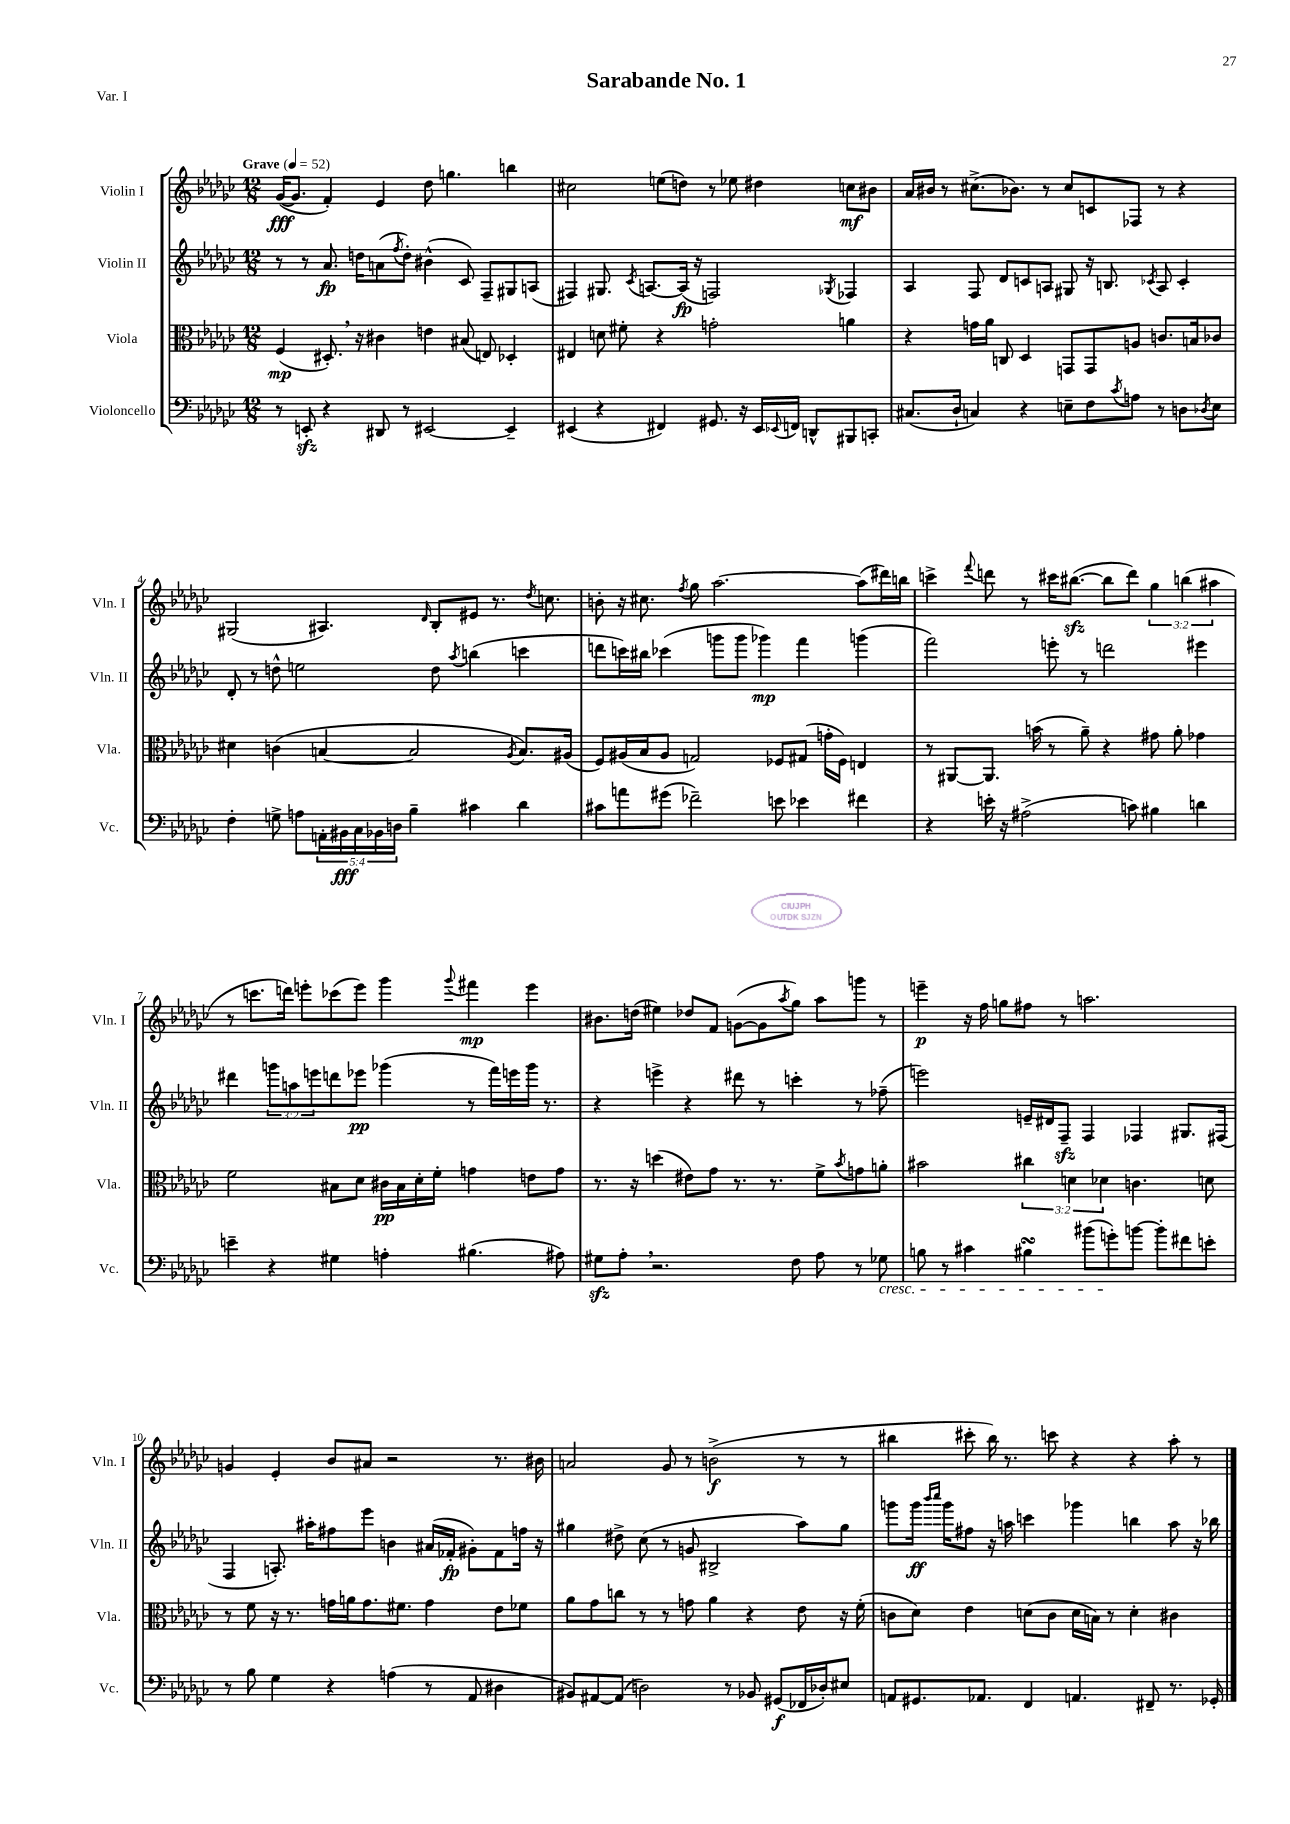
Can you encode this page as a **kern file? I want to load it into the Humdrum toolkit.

**kern	**kern	**kern	**kern
*staff4	*staff3	*staff2	*staff1
*clefF4	*clefC3	*clefG2	*clefG2
*k[b-e-a-d-g-c-]	*k[b-e-a-d-g-c-]	*k[b-e-a-d-g-c-]	*k[b-e-a-d-g-c-]
*M12/8	*M12/8	*M12/8	*M12/8
*MM52	*MM52	*MM52	*MM52
8r	(4F	8r	([16g-
.	.	.	8.g-]
8EE'	.	8r	.
4r	8.D#')	8.a-	4f')
.	16r	16dd	.
8DD#	4c#	(8a	4e-
.	.	8qff	.
8r	.	8dd')	.
[2EE#	4e	(4b#^^	8dd-
.	.	.	4.gg
.	(8B#	8c-)	.
.	8E)	8F~	.
4EE#~]	4D-'	8G#	4bb
.	.	(8A	.
=	=	=	=
(4EE#	4E#	4F#)	2cc#
4r	8d	8.G#	.
.	8f#'	.	.
.	.	8qc-	.
.	.	[8.A	.
4FF#)	4r	.	(8ee
.	.	(16A]	8dd)
.	.	16r	.
8.GG#	2g'	2F)	8r
.	.	.	8ee-
16r	.	.	.
16EE#	.	.	4dd#
8qqEE-	.	.	.
16FF	.	.	.
8DD^^	.	.	.
.	.	8qG-	.
8BBB#	4a	4F-	8cc
8CC'	.	.	8b#
=	=	=	=
(8.C#	4r	4A-	16a-
.	.	.	16b#
.	.	.	8r
16D-`	.	.	.
4C)	16g	8F	(8.cc#^
.	16a-	.	.
.	8C	8d-	.
.	.	.	8.b-)
4r	4D-	8c	.
.	.	8A	8r
8E~	8GG	8G#	8cc#
8F	8GG	16r	8c
.	.	8.B	.
8qc-	.	.	.
8A	8A	.	8F-
.	.	8qc-	.
8r	8.c	8A	8r
8D	.	4c-'	4r
.	16B	.	.
8qD-	.	.	.
8E	8c-	.	.
=	=	=	=
4F'	4d#	8d-'	(2G#
.	.	8r	.
8G^	(4c	8dd^^	.
8A	.	2ee	.
20AA'	[4B	.	4.A#)
20BB#	.	.	.
20C-	.	.	.
20BB-	.	.	.
20D	.	.	.
4B-~	2B]	.	.
.	.	.	16qqd-
.	.	8dd	8B-'
.	.	8qaa-	.
4c#	.	(4bb	8e#
.	.	.	8.r
.	8qA-	.	.
4d-	8.B)	4ccc	.
.	.	.	8qdd-
.	.	.	8.cc
.	(16A#	.	.
=	=	=	=
8c#	8F)	8ddd	8b'
8a	(16A#	16ccc)	16r
.	16B-	16bb#	8.cc#
(8g#	8A#	(4ccc-	.
.	.	.	8qff
2f-~)	2G)	.	8gg-
.	.	8ggg	[2.aa-
.	.	8ggg	.
.	.	4ggg-)	.
8e	8F-	.	.
4e-	(8G#	4fff	.
.	16g'	.	.
.	16F-)	.	.
4f#	4E	(4ggg	(8aa-]
.	.	.	16ddd#)
.	.	.	16bb
=	=	=	=
4r	8r	2fff)	4ccc^
.	[8AA#	.	.
.	.	.	8qqfff
16e'	8.AA#]	.	8ddd
16r	.	.	.
(2A#^	.	.	8r
.	(16b	.	.
.	8r	8eee'	16ccc#
.	.	.	([8.bb#
.	8a-~)	8r	.
.	4r	2ddd	8bb#]
8c)	.	.	8ddd)
4B#	8g#	.	6gg-
.	8a-'	.	.
.	.	.	(6bb
4d	4g-	4eee#	.
.	.	.	6aa#
=	=	=	=
4e~	2f	4ddd#	8r
.	.	.	8.ccc
4r	.	12ggg	.
.	.	.	16ddd)
.	.	12aa	.
.	.	.	8eee'
.	.	12eee	.
4G#	8B#	8ddd	(8ccc-
.	8d-	8eee-	8eee)
4A'	16c#	(4ggg-	4ggg-
.	16B#	.	.
.	16d-'	.	.
.	16f'	.	.
.	.	.	8qqggg-
(4.B#	4g	8r	4fff#
.	.	16fff)	.
.	.	16eee	.
.	8e	16ggg-	4eee
.	.	8.r	.
8A#)	8g	.	.
=	=	=	=
8G#	8.r	4r	8.b#
8A-'	.	.	.
.	16r	.	(16dd
2.r	(4dd	4eee^	4ee#)
.	8e#)	4r	8dd-
.	8g-	.	8f
.	8.r	8ddd#	([8g
.	.	8r	8g]
.	8.r	.	.
.	.	.	8qaa-
8F	.	4ccc'	8gg-)
8A-	8f^	.	8aa-
.	8qb-	.	.
8r	8g	8r	8ggg
8G-	8a'	(8ff-~	8r
=	=	=	=
8B	2b#	2eee)	4eee~
8r	.	.	.
4c#	.	.	16r
.	.	.	16ff
.	.	.	8gg
4B#	6cc#	16e~	8ff#
.	.	16d#	.
.	.	8F~	8r
.	6d	.	.
(8b#	.	4F	2.aa
.	6d-	.	.
8g')	.	.	.
[8b	4.c	4F-	.
8b']	.	.	.
8f#	.	8.G#	.
8e'	8d	.	.
.	.	(16F#	.
=	=	=	=
8r	8r	4F	4g
8B-	8f	.	.
4G-	16r	8.A')	4e-'
.	8.r	.	.
.	.	16aa#'	.
4r	16g	8ff#	8b-
.	16a	.	.
.	8.g	8eee-	8a#
(4A	.	4b	2r
.	8.f#	.	.
8r	4g	(16a#	.
.	.	16f-'	.
8AA-	.	8g#')	.
4D#	8e-	8f-	8.r
.	8f-	16ff	.
.	.	16r	16b#
=	=	=	=
8BB#)	8a-	4gg#	2a
[8AA#	8g-	.	.
(8AA#]	8cc	8dd#^	.
2D)	8r	(8cc-	.
.	8r	8r	8g-
.	8g	8g	8r
.	4a-	2B#^	(2b^
8r	.	.	.
8BB-	4r	.	.
(8GG#	.	.	.
16FF-	8e-	8aa-)	8r
16D-')	.	.	.
8E#	16r	8gg#	8r
.	(16f'	.	.
=	=	=	=
8AA	8c	8ggg	4bb#
8.GG#	8d-)	16ggg	.
.	.	16qqbbb-	.
.	.	16qqcccc-	.
.	.	16ggg	.
.	4e-	8ff#	8ccc#'
8.AA-	.	.	.
.	.	16r	16bb#)
.	.	16aa	8.r
4FF	(8d	4ccc	.
.	8c	.	8ccc
4.AA	16d	4ggg-	4r
.	16B)	.	.
.	8r	.	.
.	4d'	4bb	4r
8FF#~	.	.	.
8.r	4c#	8aa	8aa-'
.	.	16r	8r
16GG-'	.	16bb-	.
==	==	==	==
*-	*-	*-	*-
